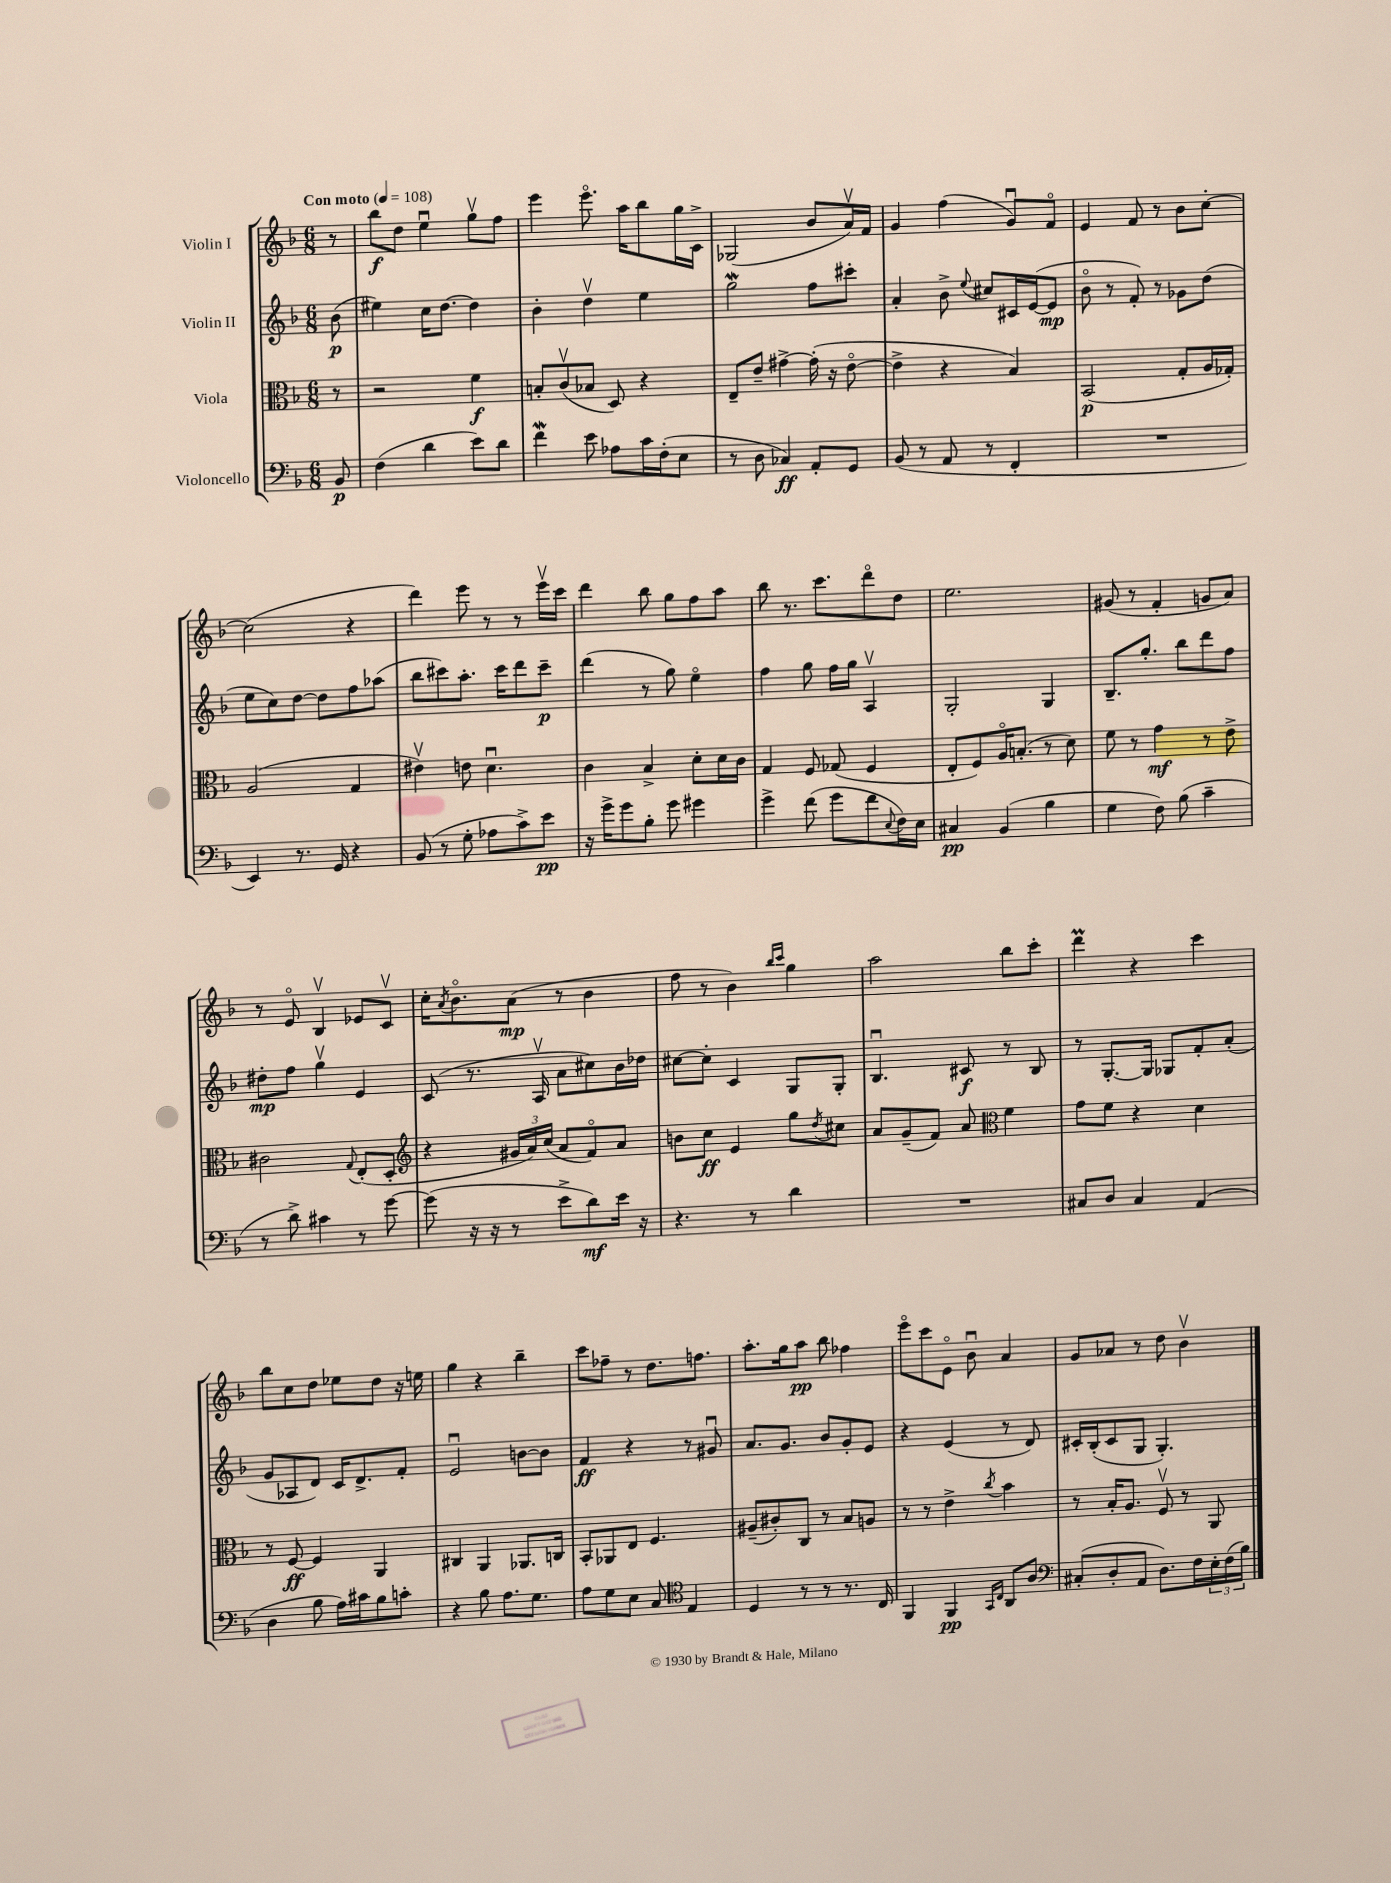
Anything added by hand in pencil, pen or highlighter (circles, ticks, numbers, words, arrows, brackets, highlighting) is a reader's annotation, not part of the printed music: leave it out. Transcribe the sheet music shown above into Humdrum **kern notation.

**kern	**dynam	**kern	**dynam	**kern	**dynam	**kern	**dynam
*part4	*part4	*part3	*part3	*part2	*part2	*part1	*part1
*staff4	*staff4	*staff3	*staff3	*staff2	*staff2	*staff1	*staff1
*I"Violoncello	*	*I"Viola	*	*I"Violin II	*	*I"Violin I	*
*clefF4	*	*clefC3	*	*clefG2	*	*clefG2	*
*k[b-]	*	*k[b-]	*	*k[b-]	*	*k[b-]	*
*M6/8	*	*M6/8	*	*M6/8	*	*M6/8	*
*MM108	*	*MM108	*	*MM108	*	*MM108	*
=	=	=	=	=	=	=	=
!	!	!	!	!	!	!LO:TX:a:B:t=Con moto	!
8BB-/	p	8r	.	(8b-\	p	8r	.
=1	=1	=1	=1	=1	=1	=1	=1
(4F\	.	2r	.	4ee#X\)	.	8bb-\L	f
.	.	.	.	.	.	8dd\J	.
4d\	.	.	.	16cc\KL	.	4eeu\	.
.	.	.	.	[8.dd\J	.	.	.
8e\L)	.	4f\	f	4dd\]	.	8ggv\L	.
8d\J	.	.	.	.	.	8ff\J	.
=2	=2	=2	=2	=2	=2	=2	=2
4fw\	.	8Bn'/L	.	4b-'\	.	4eee\	.
.	.	(8cv/	.	.	.	.	.
8e\	.	8B-X/J	.	4ddv\	.	8.eee\	.
8A-X\L	.	8D/)	.	.	.	.	.
.	.	.	.	.	.	16aa\KL	.
16c\L	.	4r	.	4ee\	.	8bb-\	.
(16F'\J	.	.	.	.	.	.	.
8E\J	.	.	.	.	.	16gg\L	.
.	.	.	.	.	.	16c^\JJ	.
=3	=3	=3	=3	=3	=3	=3	=3
8r	.	8E~/L	.	2ggW\	.	(2G-X/	.
8D\	.	8e~/J	.	.	.	.	.
4C-X/)	ff	[4g#X^\	.	.	.	.	.
8AA'/L	.	(16g#'\]	.	8ff\L	.	8b-/L	.
.	.	16r	.	.	.	.	.
8GG/J	.	[8e\	.	8ccc#X'\J	.	16av/L)	.
.	.	.	.	.	.	16f/JJ	.
=4	=4	=4	=4	=4	=4	=4	=4
(8BB-/	.	4e^\]	.	4a'/	.	4g/	.
8r	.	.	.	.	.	.	.
8AA/	.	4r	.	8b-^\	.	(4ff\	.
.	.	.	.	8qqee/	.	.	.
8r	.	.	.	8cc#X/L	.	.	.
4FF'/	.	4B-/)	.	16c#X/L	.	8gu/L)	.
.	.	.	.	([16e/J	.	.	.
.	.	.	.	8e/J]	mp	8f/J	.
=5	=5	=5	=5	=5	=5	=5	=5
2.r	.	(2BB-/	p	8b-\	.	4e/	.
.	.	.	.	8r	.	.	.
.	.	.	.	8f'/)	.	8f/	.
.	.	.	.	8r	.	8r	.
.	.	8G'/L	.	8g-X\L	.	8b-\L	.
.	.	16A/L	.	(8dd\J	.	[8cc'\J	.
.	.	16G-X'/JJ)	.	.	.	.	.
!!LO:LB:g=z
=6	=6	=6	=6	=6	=6	=6	=6
4EE/)	.	(2A/	.	8ee\L	.	(2cc\]	.
.	.	.	.	8cc\)	.	.	.
8.r	.	.	.	[8dd\J	.	.	.
.	.	.	.	8dd\L]	.	.	.
16GG/	.	.	.	.	.	.	.
4r	.	4G/	.	8ff\	.	4r	.
.	.	.	.	(8aa-X\J	.	.	.
=7	=7	=7	=7	=7	=7	=7	=7
(8BB-/	.	4e#Xv\)	.	8bb-\L	.	4ddd\)	.
8r	.	.	.	8ccc#X\)	.	.	.
8G'\	.	8en\	.	8.aa'\J	.	8eee\	.
8A-X\L	.	4.du\	.	.	.	8r	.
.	.	.	.	16ccc#\KL	.	.	.
8c^\)	.	.	.	8ddd\	.	8r	.
8e\J	pp	.	.	8ccc#~\J	p	16eeev\LL	.
.	.	.	.	.	.	16ccc\JJ	.
=8	=8	=8	=8	=8	=8	=8	=8
16r	.	4c\	.	(4ddd\	.	4ddd\	.
16g^\KL	.	.	.	.	.	.	.
8g\	.	.	.	.	.	.	.
8B-'\J	.	4B-^/	.	8r	.	8bb-\	.
8g\	.	.	.	8gg\)	.	8gg\L	.
4g#X\	.	8d'\L	.	4ee\	.	8ff\	.
.	.	16d\L	.	.	.	8aa\J	.
.	.	16c\JJ	.	.	.	.	.
=9	=9	=9	=9	=9	=9	=9	=9
4g^\	.	4G/	.	4ff\	.	8bb-\	.
.	.	.	.	.	.	8.r	.
(8f\	.	8F/	.	8gg\	.	.	.
.	.	.	.	.	.	8.ccc\L	.
8g\L	.	(8G-X/	.	16ff\LL	.	.	.
.	.	.	.	16gg\JJ	.	.	.
8f\	.	4F/	.	4Av/	.	8ddd\	.
8qqE/	.	.	.	.	.	.	.
16F\L)	.	.	.	.	.	8dd\J	.
16E\JJ	.	.	.	.	.	.	.
=10	=10	=10	=10	=10	=10	=10	=10
4C#X/	pp	8E'/L	.	2G'/	.	2.ee\	.
.	.	8F/)	.	.	.	.	.
(4BB-/	.	16A/K	.	.	.	.	.
.	.	(8.Bn'/J	.	.	.	.	.
4B-\	.	8r	.	4G/	.	.	.
.	.	8d\)	.	.	.	.	.
=11	=11	=11	=11	=11	=11	=11	=11
4G\	.	8f\	.	8.B-~/L	.	(8g#X/	.
.	.	8r	.	.	.	8r	.
.	.	.	.	8.gg'/J	.	.	.
8F\)	.	4g\	mf	.	.	4f'/	.
(8B-\	.	.	.	8bb-\L	.	.	.
4c~\	.	8r	.	8ddd\	.	8gn/L	.
.	.	8e^\	.	8ff\J	.	8a/J)	.
!!LO:LB:g=z
=12	=12	=12	=12	=12	=12	=12	=12
8r	.	2c#X\	.	8dd#X'\L	mp	8r	.
8d^\)	.	.	.	8ff\J	.	8e/	.
4c#X\	.	.	.	4ggv\	.	4B-v/	.
.	.	8qqG/	.	.	.	.	.
8r	.	(8E'/L	.	4e/	.	8e-X/L	.
[8g\	.	8D'/J	.	.	.	8cv/J	.
=13	=13	=13	=13	=13	=13	=13	=13
*	*	*clefG2	*	*	*	*	*
(8g\]	.	4r	.	(8c/	.	16cc'\KL	.
.	.	.	.	.	.	8qa/	.
.	.	.	.	.	.	8.b-\	.
16r	.	.	.	8.r	.	.	.
16r	.	.	.	.	.	.	.
8r	.	24g#X/LL	.	.	.	(8a\J	mp
.	.	24a/)	.	.	.	.	.
.	.	.	.	16Av/	.	.	.
.	.	(24cc/JJ	.	.	.	.	.
8e^\L	.	8a/L	.	8a\L	.	8r	.
8d\)	mf	8f/)	.	8cc#X\)	.	4b-\	.
16e\Jk	.	8a/J	.	16b-\L	.	.	.
16r	.	.	.	16dd-X\JJ	.	.	.
=14	=14	=14	=14	=14	=14	=14	=14
4.r	.	8bn\L	.	[8cc#X\L	.	8ff\	.
.	.	8cc\J	ff	8cc#'\J]	.	8r	.
.	.	4e/	.	4c/	.	4b-\)	.
8r	.	.	.	.	.	.	.
.	.	.	.	.	.	16qqbb-/LL	.
.	.	.	.	.	.	16qqccc/JJ	.
4d\	.	8gg\L	.	8G/L	.	4gg\	.
.	.	8qdd/	.	.	.	.	.
.	.	8cc#X\J	.	8G'/J	.	.	.
=15	=15	=15	=15	=15	=15	=15	=15
2.r	.	8a/L	.	4.B-u/	.	2aa\	.
.	.	(8g~/	.	.	.	.	.
.	.	8f/J)	.	.	.	.	.
.	.	8a/	.	8c#X/	f	.	.
*	*	*clefC3	*	*	*	*	*
.	.	4f\	.	8r	.	8bb-\L	.
.	.	.	.	8B-/	.	8ccc'\J	.
=16	=16	=16	=16	=16	=16	=16	=16
8C#X/L	.	8g\L	.	8r	.	4dddM\	.
8D/J	.	8f\J	.	[8.G'/L	.	.	.
4C#/	.	4r	.	.	.	4r	.
.	.	.	.	16G/Jk]	.	.	.
.	.	.	.	8G-X/L	.	.	.
(4AA/	.	4d\	.	8f'/	.	4ccc\	.
.	.	.	.	(8a'/J	.	.	.
!!LO:LB:g=z
=17	=17	=17	=17	=17	=17	=17	=17
4D\	.	8r	.	8g/L	.	8bb-\L	.
.	.	[8F/	ff	8A-X/	.	8cc\	.
8B-\	.	4F/]	.	8d/J)	.	8dd\J	.
16A\LL)	.	.	.	16c/KL	.	8ee-X\L	.
16c#X\J	.	.	.	8.d^/	.	.	.
8B-\	.	4AA/	.	.	.	8dd\J	.
8cn'\J	.	.	.	8f'/J	.	16r	.
.	.	.	.	.	.	16een\	.
=18	=18	=18	=18	=18	=18	=18	=18
4r	.	4C#X/	.	2eu/	.	4gg\	.
8B-\	.	4AA/	.	.	.	4r	.
8.A\L	.	.	.	.	.	.	.
.	.	8.AA-X/L	.	[8bn\L	.	4bb-~\	.
8.G\J	.	.	.	.	.	.	.
.	.	.	.	8b\J]	.	.	.
.	.	16Cn/Jk	.	.	.	.	.
=19	=19	=19	=19	=19	=19	=19	=19
8A\L	.	8BB-'/L	.	4f/	ff	8ccc\L	.
8G\	.	8AA-X/	.	.	.	8ff-X~\J	.
8E\J	.	8E/J	.	4r	.	8r	.
8C/	.	4.F/	.	.	.	8.dd\L	.
*clefC4	*	*	*	*	*	*	*
4E/	.	.	.	8r	.	.	.
.	.	.	.	.	.	8.ffn\J	.
.	.	.	.	8g#Xu/	.	.	.
=20	=20	=20	=20	=20	=20	=20	=20
4D/	.	(8A#X~/L	.	8.a/L	.	8.aa'\L	.
.	.	8c#X'/)	.	.	.	.	.
.	.	.	.	8.g/J	.	16gg\k	.
8r	.	8C/J	.	.	.	8aa\J	pp
8r	.	8r	.	8b-/L	.	8bb-\	.
8.r	.	8B-/L	.	8g'/	.	4ff-X\	.
.	.	8An/J	.	8e/J	.	.	.
16C/	.	.	.	.	.	.	.
=21	=21	=21	=21	=21	=21	=21	=21
4FF/	.	8r	.	4r	.	8eee\L	.
.	.	8r	.	.	.	8ccc\	.
4FF/	pp	4e^\	.	(4e/	.	8e\J	.
.	.	.	.	.	.	8b-u\	.
16qqGG/LL	.	.	.	.	.	.	.
16qqC/JJ	.	8qcc/	.	.	.	.	.
8AA/L	.	4b-\	.	8r	.	4a/	.
8A/J	.	.	.	8d/)	.	.	.
=22	=22	=22	=22	=22	=22	=22	=22
*clefF4	*	*	*	*	*	*	*
(8C#X'/L	.	8r	.	16c#X'/LL	.	8g/L	.
.	.	.	.	(16B-'/J	.	.	.
8D'/	.	16B-'/KL	.	8c#/	.	8a-X/J	.
.	.	8.A/J	.	.	.	.	.
8AA/J	.	.	.	8G/J	.	8r	.
8.D\L)	.	8Fv/	.	4.G'/)	.	8dd\	.
.	.	8r	.	.	.	4b-v\	.
16F\L	.	.	.	.	.	.	.
24E'\	.	8AA/	.	.	.	.	.
(24F\	.	.	.	.	.	.	.
24B-\JJ)	.	.	.	.	.	.	.
==	==	==	==	==	==	==	==
*-	*-	*-	*-	*-	*-	*-	*-
